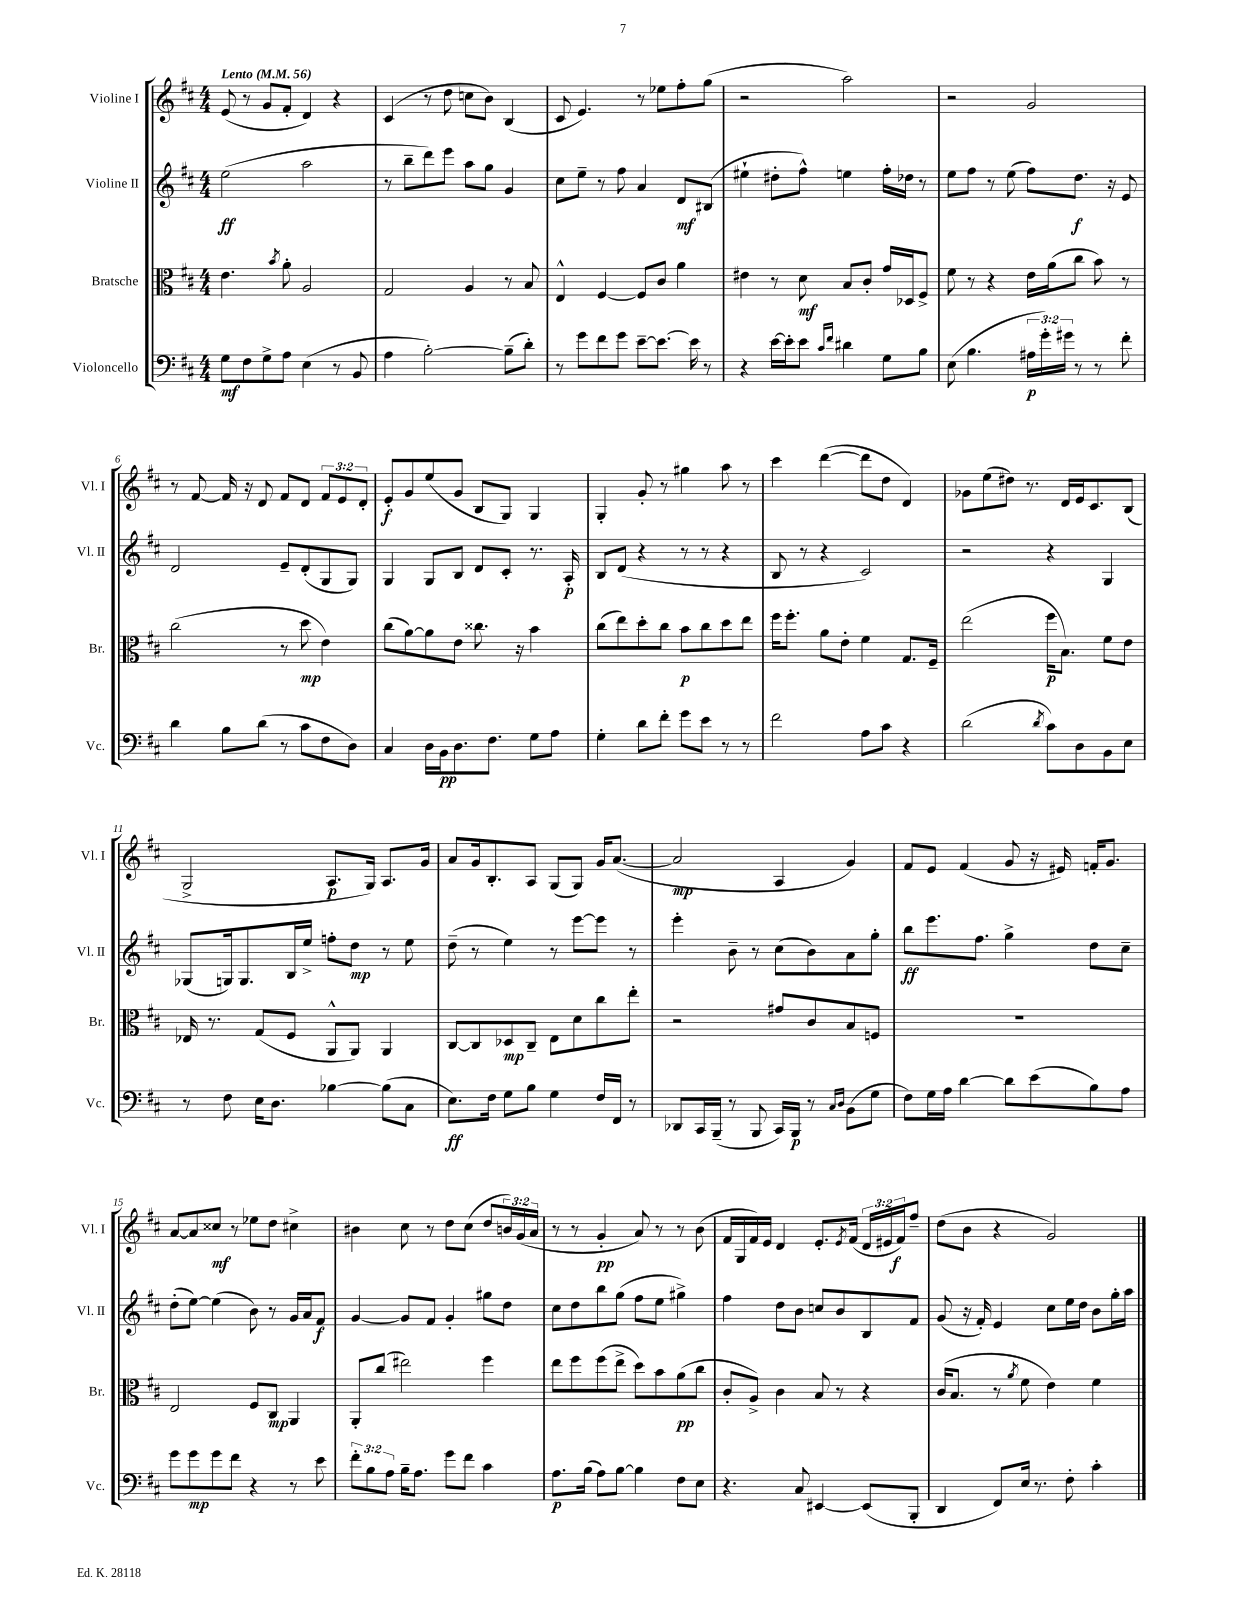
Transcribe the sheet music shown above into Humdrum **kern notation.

**kern	**kern	**kern	**kern
*staff4	*staff3	*staff2	*staff1
*clefF4	*clefC3	*clefG2	*clefG2
*k[f#c#]	*k[f#c#]	*k[f#c#]	*k[f#c#]
*M4/4	*M4/4	*M4/4	*M4/4
*MM56	*MM56	*MM56	*MM56
8G\L	4.e\	(2ee\	(8e/
8F#\	.	.	8r
8G^\	.	.	8g/L
.	8qb/	.	.
8A\J	8a'\	.	8f#'/J
(4E\	2A/	2aa\	4d/)
8r	.	.	4r
8BB/	.	.	.
=	=	=	=
4A\	2G/	8r	(4c#/
.	.	8bb~\L	.
[2B'\)	.	8ddd\)	8r
.	.	8eee\J	8dd\
.	4A/	8aa\L	8cc\L
.	.	8gg\J	8b\J)
(8B~\]L	8r	4g/	(4B/
8d'\J)	8B/	.	.
=	=	=	=
8r	4E^^/	8cc#\L	8c#/
8g\L	.	8ee~\J	4.e/)
8f#\	[4F#/	8r	.
8g\J	.	8ff#\	.
[8e~\L	8F#/]L	4a/	8r
8.e\_J	8c#/J	.	8ee-\L
.	4a\	8d/L	8ff#'\
16e\]	.	.	.
8r	.	(8B#/J	(8gg\J
=	=	=	=
4r	4e#\	4ee#`\	2r
[16e\LL	8r	8dd#'\L	.
16e'\]J	.	.	.
8e\J	8d\	8ff#^^\J)	.
16qqc#/LL	.	.	.
16qqf#/JJ	.	.	.
4d#\	8B/L	4ee\	2aa\)
.	8c#'/J	.	.
8G\L	16g/LL	16ff#'\LL	.
.	16D-/J	16dd-\JJ	.
8B\J	8F#^/J	8r	.
=	=	=	=
(8E\	8f#\	8ee\L	2r
4.B\	8r	8ff#\J	.
.	4r	8r	.
.	.	(8ee\	.
24A#\LL	16e\LL	8ff#\L)	2g/
24g'\)	.	.	.
.	(16a\J	.	.
24g#\JJ	.	.	.
8r	8cc#\J	8.dd\J	.
8r	8b\)	.	.
.	.	16r	.
8f#'\	8r	8e/	.
=	=	=	=
4d\	(2cc#\	2d/	8r
.	.	.	[8f#/
8B\L	.	.	16f#/]
.	.	.	16r
(8d\J	.	.	8d/
8r	8r	8e~/L	8f#/L
8c#\L	8dd\	(8d'/	8d/J
8F#\	4e\)	8G/	12f#/L
.	.	.	12e/
8D\J)	.	8G/J)	.
.	.	.	12d'/J
=	=	=	=
4C#/	(8cc#\L	4G/	8e'/L
.	[8a\)	.	8g/
16D\LL	8a\]	8G/L	(8ee/
16BB\J	.	.	.
8.D\	8e\J	8B/J	8g/J
.	8.cc##\	8d/L	8B/L
8.F#\J	.	.	.
.	.	8c#'/J	8G/J)
.	16r	.	.
8G\L	4b\	8.r	4G/
8A\J	.	.	.
.	.	16A'/	.
=	=	=	=
4G'\	(8cc#\L	8B/L	4G'/
.	8ee\)	(8d/J	.
8d\L	8dd'\	4r	8g'/
8f#'\J	8cc#\J	.	8r
8g\L	8b\L	8r	4gg#\
8e\J	8cc#\	8r	.
8r	8dd\	4r	8aa\
8r	8ee\J	.	8r
=	=	=	=
2f#\	16ff#\LK	8B/	4ccc#\
.	8.ff#'\J	.	.
.	.	8r	.
.	8a\L	4r	([4ddd\
.	8e'\J	.	.
8A\L	4f#\	2c#/)	8ddd\]L
8c#\J	.	.	8dd\J
4r	8.G/L	.	4d/)
.	16F#~/Jk	.	.
=	=	=	=
(2d\	(2ee\	2r	8g-\L
.	.	.	(8ee\
.	.	.	8dd#\J)
.	.	.	8.r
8qd/	.	.	.
8c#\L)	16ff#\LK	4r	.
.	8.B\J)	.	16d/LL
8D\	.	.	16e/J
.	.	.	8.c#/
8BB\	8f#\L	4G/	.
8E\J	8e\J	.	(8B/J
=	=	=	=
8r	16E-/	(8G-/L	2G^/
.	8.r	.	.
8F#\	.	16G/k)	.
.	.	8.G/	.
16E\LK	(8G/L	.	.
8.D\J	.	.	.
.	8F#/J	16B/L	.
.	.	16ee^/JJ	.
[4B-\	8AA^^/L	8ff'\L	8.A/L
.	8AA/J)	8dd\J	.
.	.	.	16G/Jk)
(8B-\]L	4AA/	8r	8.A/L
8C#\J	.	8ee\	.
.	.	.	16g/Jk
=	=	=	=
8.E\L)	[8C#/L	(8dd~\	8a/L
.	8C#/]	8r	16g/k
16F#\Jk	.	.	8.B'/
8G\L	8D-/	4ee\)	.
8B\J	8C#~/J	.	8A/J
4G\	8E\L	8r	(8G/L
.	8d\	[8eee\L	8G/J)
16F#/LL	8cc#\	8eee\]J	16g/LK
16FF#/JJ	.	.	([8.a/J
8r	8ee'\J	8r	.
=	=	=	=
8DD-/L	2r	4eee'\	2a/]
16CC#/L	.	.	.
(16BBB~/JJ	.	.	.
8r	.	8b~\	.
8BBB/	.	8r	.
16CC#/LL)	8g#/L	(8cc#\L	4A/
16BBB/JJ	.	.	.
8r	8c#/	8b\)	.
16qqC#/LL	.	.	.
16qqD/JJ	.	.	.
(8BB\L	8B/	8a\	4g/)
8G\J	8F/J	8gg'\J	.
=	=	=	=
8F#\L)	1r	8bb\L	8f#/L
16G\L	.	8.eee\	8e/J
16A\JJ	.	.	.
[4d\	.	.	(4f#/
.	.	8.ff#\J	.
8d\]L	.	4gg^\	8g/
(8e\	.	.	16r
.	.	.	16e#/)
8B\)	.	8dd\L	16f'/LK
.	.	.	8.g/J
8A\J	.	8cc#~\J	.
=	=	=	=
8g\L	2E/	(8dd'\L	[8a/L
8g\	.	[8ee\J)	8a/]
8g\	.	(4ee\]	8cc##/J
8f#\J	.	.	8r
4r	8F#/L	8b\)	8ee-\L
.	8C#/J	8r	8dd\J
8r	4AA/	16g/LL	4cc#^\
.	.	16a/J	.
8e\	.	8f#/J	.
=	=	=	=
12f#'\L	8AA'/L	[4g/	4b#\
12B\	.	.	.
.	(8cc#/J	.	.
12A\J	.	.	.
16B~\LK	2ee#\)	8g/]L	8cc#\
8.A\J	.	.	.
.	.	8f#/J	8r
8g\L	.	4g'/	8dd\L
8f#\J	.	.	(8cc#\J
4c#\	4ff#\	8gg#\L	8dd/L
.	.	8dd\J	24b/L)
.	.	.	(24g/
.	.	.	24a/JJ
=	=	=	=
8.A\L	8ee\L	8cc#\L	8r
.	8ff#\	8dd\	8r
(16B\Jk	.	.	.
8A\L)	(8ff#\	8bb\	4g'/
[8B\J	8ee^\J	(8gg\J	.
4B\]	8dd\L)	8ff#\L	8a/)
.	8b\	8ee\J	8r
8F#\L	(8a\	4gg#^\)	8r
8E\J	8cc#\J	.	(8b\
=	=	=	=
4.r	8c#'/L	4ff#\	16f#/LL
.	.	.	16G/
.	8A^/J)	.	16f#/)
.	.	.	16e/JJ
.	4c#\	8dd\L	4d/
8C#/	.	8b\J	.
[4EE#/	8B/	8cc/L	8.e'/L
.	8r	8b/	.
.	.	.	8qe/
.	.	.	(16f#/Jk
(8EE#/]L	4r	8B/	24d/LL
.	.	.	24e#/
.	.	.	24f#/J)
8BBB'/J	.	8f#/J	8ff#~/J
=	=	=	=
4DD/	(16c#/LK	(8g/	(8dd\L
.	8.B/J	.	.
.	.	16r	8b\J
.	.	16f#'/)	.
8FF#/L)	8r	4e/	4r
.	8qa/	.	.
16E/Jk	8f#\	.	.
8.r	.	.	.
.	4e\)	8cc#\L	2g/)
8F#'\	.	16ee\L	.
.	.	16dd\JJ	.
4c#'\	4f#\	8b\L	.
.	.	16gg'\L	.
.	.	16aa\JJ	.
==	==	==	==
*-	*-	*-	*-
